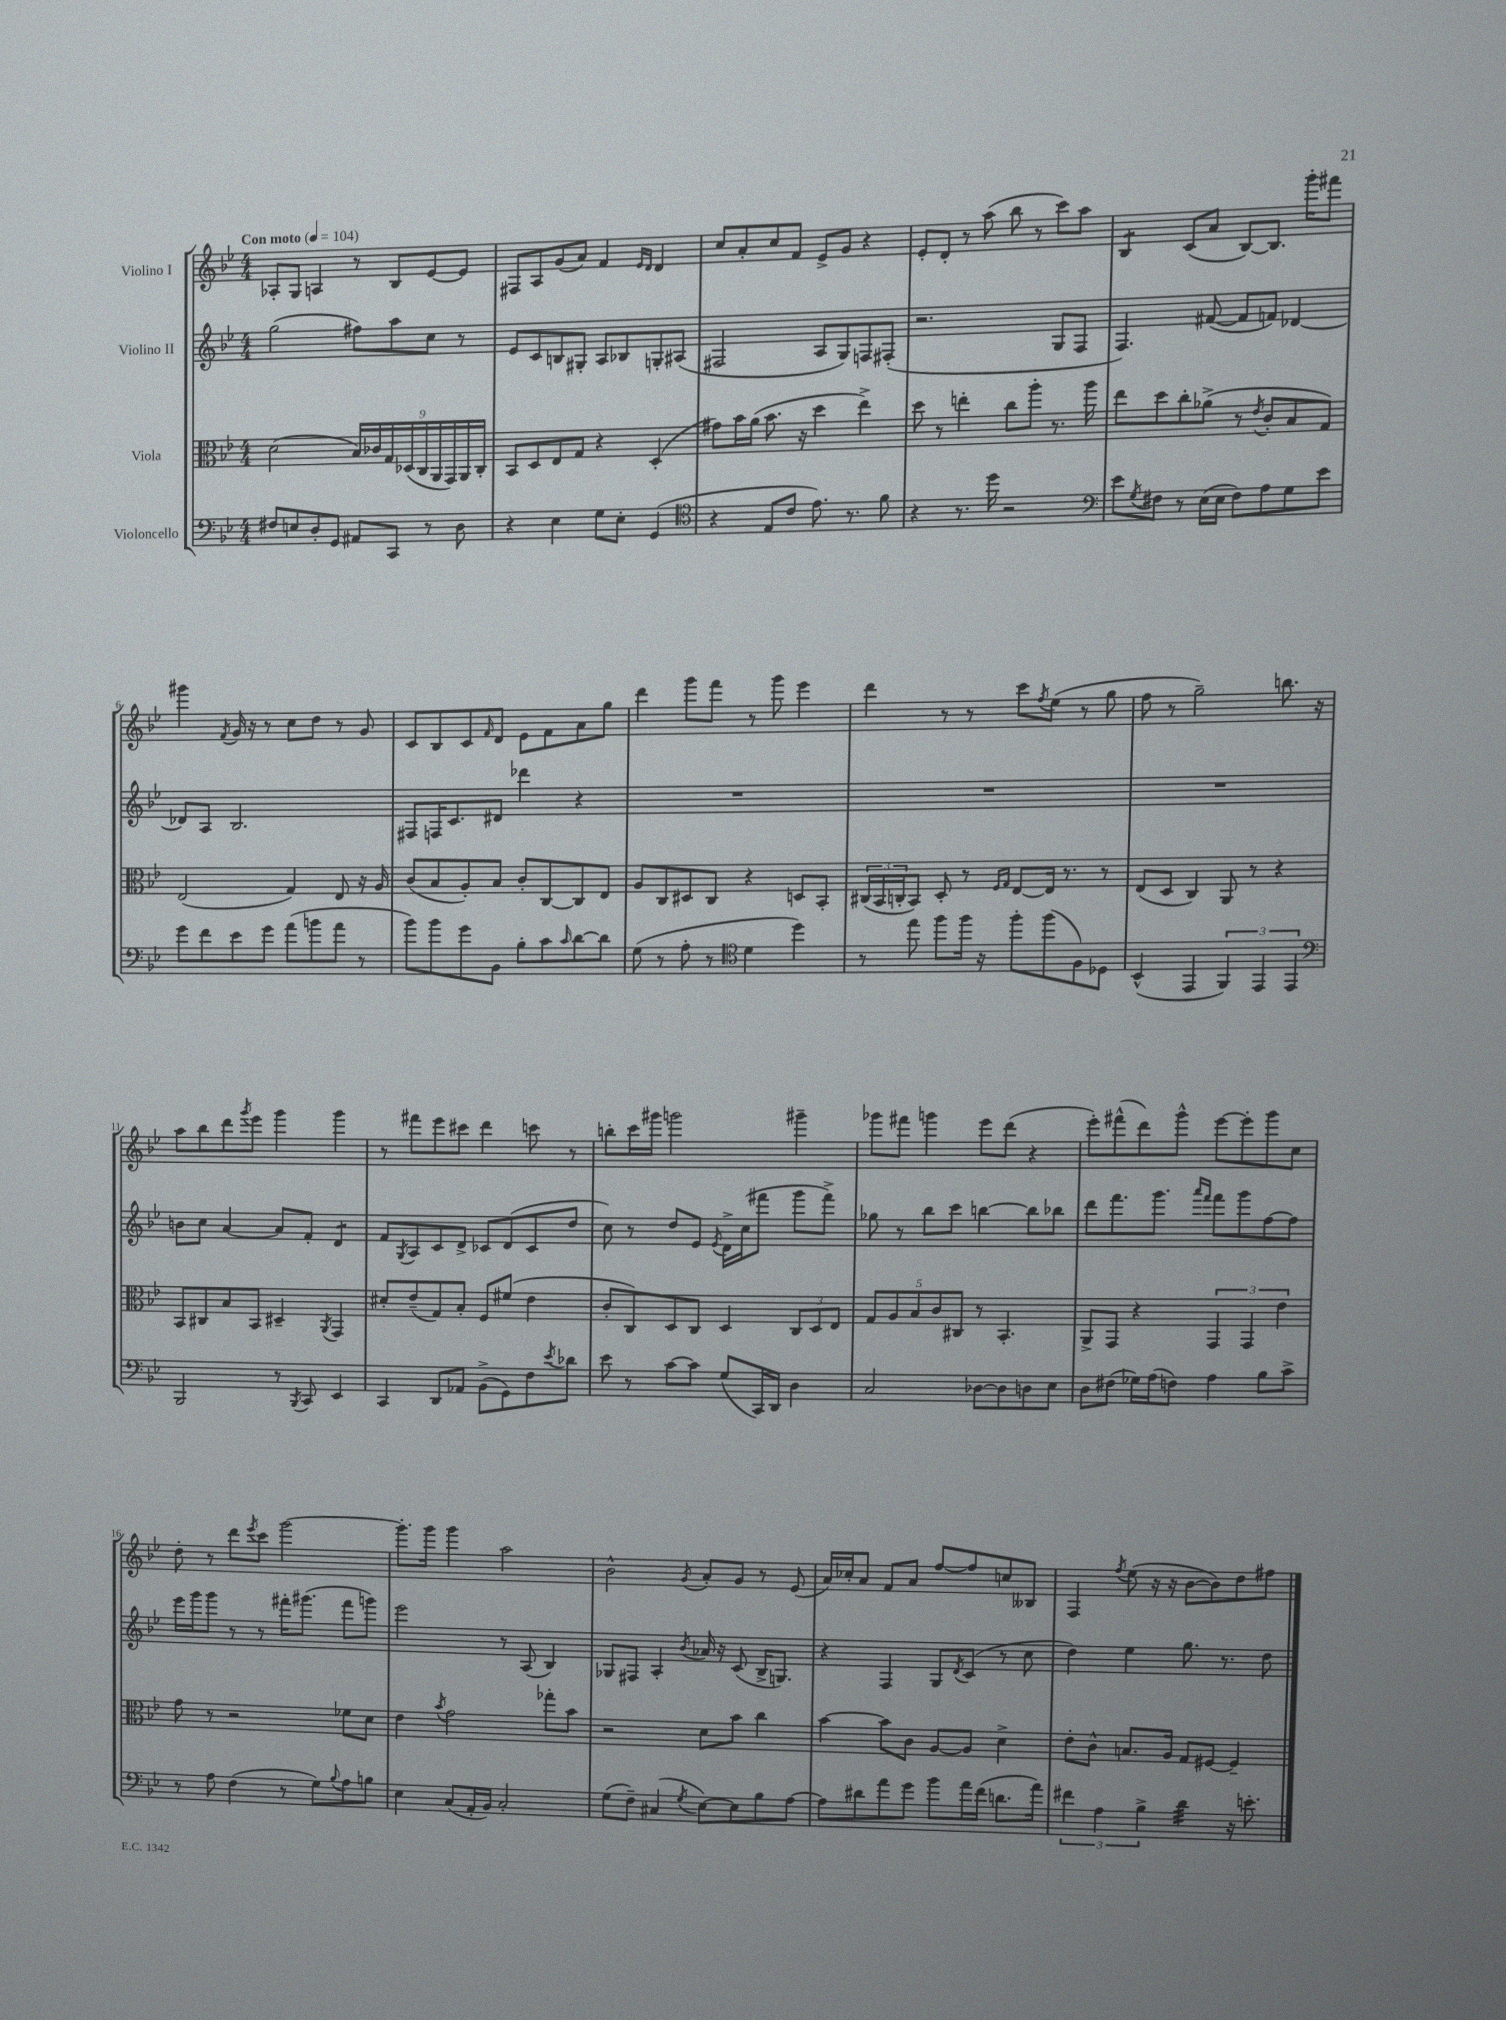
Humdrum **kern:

**kern	**kern	**kern	**kern
*part4	*part3	*part2	*part1
*staff4	*staff3	*staff2	*staff1
*I"Violoncello	*I"Viola	*I"Violino II	*I"Violino I
*clefF4	*clefC3	*clefG2	*clefG2
*k[b-e-]	*k[b-e-]	*k[b-e-]	*k[b-e-]
*M4/4	*M4/4	*M4/4	*M4/4
*MM104	*MM104	*MM104	*MM104
=1	=1	=1	=1
!	!	!	!LO:TX:a:B:t=Con moto
8F#X/L	(2d\	(2gg\	8A-X'/L
8En/	.	.	8G/J
8D'/	.	.	4An/
8GG/J	.	.	.
8AA#X/L	18B-/LL)	8ff#X\L)	8r
.	18c-X/	.	.
.	18G/	.	.
8CC/J	.	8aa\	8B-/L
.	(18D-X/	.	.
.	18C/	.	.
8r	.	8cc\J	[8e-/
.	18AA/	.	.
.	18GG/)	.	.
8D\	.	8r	8e-/J]
.	18AA/	.	.
.	18C'/JJ	.	.
=2	=2	=2	=2
4r	8BB-/L	8e-/L	8F#X/L
.	8D/	8c/	8A/
4E-\	8E-/	8Bn/	(8g/
.	8G/J	8G#X'/J	8a/J)
8G\L	4r	8A/L	4f/
8E-'\J	.	8B-X/	.
.	.	.	16qqe-/LL
.	.	.	16qqd/JJ
(4GG/	(4D'/	8Gn'/	4d/
.	.	(8A#X/J	.
=3	=3	=3	=3
*clefC4	*	*	*
4r	8g#X\L)	2F#X/	8cc/L
.	16b-\L	.	8a'/
.	(16a\JJ	.	.
8E-/L	8.b-\	.	8cc/
8c/J	.	.	8f/J
.	16r	.	.
8.e-\)	4dd\	8A/L	8e-^/L
.	.	8G/)	8g/J
8.r	.	.	.
.	4ee-^\)	8Fn/	4r
8f\	.	(8F#X'/J	.
=4	=4	=4	=4
4r	8dd\	2.r	8e-'/L
.	8r	.	8d'/J
8.r	4een'\	.	8r
.	.	.	(8aa\
16dd\	.	.	.
2r	8cc\L	.	8bb-\
.	8aa'\J	.	8r
.	8.r	8G/L	8ccc\L)
.	.	8F/J	8aa\J
.	16aa\	.	.
=5	=5	=5	=5
*clefF4	*	*	*
*	*	*	*tremolo
8e-\L	8ee-\L	4.F/)	8B-/L
8qG/	.	.	.
8F#X\J	8dd\	.	8B-/J
*	*	*	*Xtremolo
8r	8cc'\	.	(8c/L
(16E-\LL	(8a-X^\J	([8f#X/	8a/J
16E-\JJ	.	.	.
8F#\L)	8r	8f#/L]	[8B-/L)
.	8qe-/	.	.
8A\	8c'/L	8fn/J)	8.B-/J]
8G\	8B-/	[4d-X/	.
.	.	.	16ggg'\KL
8e-\J	8G/J)	.	8fff#X\J
!!LO:LB:g=z
=6	=6	=6	=6
8g\L	(2E-/	8d-X/L]	4ggg#X\
8f\	.	8A/J	.
.	.	.	8qf/
8e-\	.	2.B-/	16g/
.	.	.	16r
8g\J	.	.	8r
(8a\L	4G/)	.	8cc\L
8bn\	.	.	8dd\J
8a\J	8E-/	.	8r
8r	16r	.	8g/
.	16A/	.	.
=7	=7	=7	=7
8b-\L)	(8c/L	8F#X/L	8c/L
8b-\	8B-/	16Fn/K	8B-/
.	.	8.c/	.
8g\	8A'/)	.	8c/
.	.	.	16qqf/
8BB-\J	8B-/J	8d#X/J	8d/J
8B-'\L	8c'/L	4ddd-X\	8e-\L
8c\	[8C/	.	8f\
16qqc/	.	.	.
[8d\	8C/]	4r	8a\
8d\J]	8E-/J	.	8gg\J
=8	=8	=8	=8
(8G\	8A/L	1r	4ddd\
8r	8C/	.	.
8A'\	8D#X/	.	8ggg\L
8r	8C/J	.	8fff\J
*clefC4	*	*	*
4d\	4r	.	8r
.	.	.	8ggg\
4dd\)	8Dn/L	.	4eee-\
.	8BB-'/J	.	.
=9	=9	=9	=9
8r	(24C#X/LL	1r	4ddd\
.	24BB-/	.	.
.	24Cn'/J	.	.
8ee-\	8BB-/J)	.	.
8ff\L	8D'/	.	8r
16ff\Jk	8r	.	8r
16r	.	.	.
.	16qqF/LL	.	.
.	16qqG/JJ	.	.
8ff'\L	[8E-/L	.	8ccc\L
.	.	.	8qff/
(8ff\	16E-/Jk]	.	(8ee-\J
.	8.r	.	.
8F\)	.	.	8r
8D-X\J	8r	.	8gg\
=10	=10	=10	=10
(4BB-^^/	(8E-/L	1r	8ff\
.	8D/J	.	8r
4EE-/	4C/)	.	2gg~\)
6FF/)	8AA/	.	.
.	8r	.	.
6EE-/	.	.	.
.	4r	.	8.bbn\
6EE-/	.	.	.
.	.	.	16r
!!LO:LB:g=z
=11	=11	=11	=11
*clefF4	*	*	*
2BBB-/	8BB-/L	8bn\L	8aa\L
.	8C#X/	8cc\J	8bb-\
.	8B-/	[4a/	8ddd\
.	.	.	8qggg/
.	8BB-/J	.	8eee-\J
8r	4D#X~/	8a/L]	4ggg\
8qBBB-/	.	.	.
8CC/	.	8f'/J	.
.	8qAA/	.	.
*	*	*tremolo	*
4EE-/	4GG/	8d/L	4ggg\
.	.	8d/J	.
*	*	*Xtremolo	*
=12	=12	=12	=12
4CC/	8d#X'/L	8f/L	8r
.	.	8qG/	.
.	(8e-~/	8A/	8fff#X\L
8DD/L	8G/)	8c/	8eee-\
8AA-X/J	8B-'/J	8d^/J	8ccc#X\J
(8BB-^\L	8F/L	8c-X/L	4ddd\
8GG\)	(8f#X/J	(8d/	.
8F\	4e-\	8c-/	8cccn\
8qe-/	.	.	.
8d-X\J	.	8dd/J	8r
=13	=13	=13	=13
8e-\	8c'/L	8cc\)	8bbn'\L
8r	8C/)	8r	16ccc\L
.	.	.	16ggg#X\JJ
[8c\L	8D/	8dd/L	2gggn\
8c\J]	8C/J	8e-/J	.
.	.	8qe-/	.
(8G/L	4D/	16d^\LL	.
.	.	(16cc\J	.
16CC/L)	.	8fff#X\J	.
16DD/JJ	.	.	.
4D\	12C/L	8ggg\L	4ggg#X~\
.	12D/	.	.
.	.	8fff#^\J)	.
.	12E-/J	.	.
=14	=14	=14	=14
2C/	10G/L	8gg-X\	8ggg-X\L
.	10A/	.	.
.	.	8r	8fff#X\J
.	10B-/	.	.
.	.	8bb-\L	4gggn\
.	10c/	.	.
.	.	8ccc\J	.
.	10C#X/J	.	.
[8D-X\L	8r	[4bbn\	8eee-\L
8D-\]	4.BB-'/	.	(8ddd\J
8Dn\	.	8bb\L]	4r
8E-\J	.	8bb-X\J	.
=15	=15	=15	=15
8D\L	8AA^/L	8ddd\L	8eee-'\L)
(8F#X\J	8GG/J	8.fff\	(8fff#X^^\
16G-X\LL)	4r	.	8ddd\)
(16A\J	.	8.ggg\J	.
8Fn\J)	.	.	8ggg^^\J
.	.	16qqaaa/LL	.
.	.	16qqfff/JJ	.
4A\	6GG/	8fff\L	[8eee-\L
.	.	8ggg\	8eee-'\]
.	6GG/	.	.
8B-\L	.	[8ff\	8ggg\
.	6e-\	.	.
8c^\J	.	8ff\J]	8cc\J
!!LO:LB:g=z
=16	=16	=16	=16
8r	8g\	16eee-\LL	8dd'\
.	.	16ggg\J	.
8A\	8r	8ggg\J	8r
(4F\	2r	8r	8ddd\L
.	.	.	8qeee-/
.	.	8r	8ccc\J
8r	.	16fff#X'\KL	[2ggg\
.	.	(8.ggg#X\J	.
8G\L)	.	.	.
8qqB-/	.	.	.
8A\	8f-X\L	8fff#\L	.
8Bn\J	8d\J	8gggn\J)	.
=17	=17	=17	=17
4E-\	4e-\	2eee-\	8.ggg'\L]
.	.	.	16ggg\Jk
.	8qb-/	.	.
(8C/L	2g\	.	4ggg\
16AA'/L	.	.	.
16BB-/JJ)	.	.	.
2C'/	.	8r	2aa\
.	.	(8A/	.
.	8gg-X'\L	4B-/)	.
.	8b-\J	.	.
=18	=18	=18	=18
(8G\L	2r	8G-X/L	2b-^^\
8F~\J)	.	8F#X/J	.
(4C#X/	.	4A'/	.
8qG/	.	8qb-/	8qg/
[8E-\L)	8d\L	16a-X/	8a'/L
.	.	16r	.
8E-\]	8b-\J	(8c/	8g/J
8B-\	4cc\	16B-^/KL	8r
.	.	8.Gn/J)	.
[8A\J	.	.	(8e-/
=19	=19	=19	=19
8A\L]	[4b-\	4r	16a/LL)
.	.	.	16cc-X'/J
8d#X\	.	.	8a/J
8a\	8b-\L]	4F/	8f/L
8g\J	8c\J	.	8a/J
8b-\L	[8A/L	8G/L	[8ff/L
.	.	8qd/	.
16a\L	8A/J]	(8c/J	8ff/]
(16f\JJ	.	.	.
8.dn\L	4d^\	8r	8ccn/
.	.	8cc\	8B--X/J
16a\Jk)	.	.	.
=20	=20	=20	=20
6f#X\	8e-'\L	4dd\)	4F/
.	8c^^\J	.	.
6A\	.	.	.
.	.	.	8qff/
.	8.Bn/L	4ee-\	(8ee-\
6B-^\	.	.	.
.	.	.	16r
.	16A/Jk	.	16r
*tremolo	*	*	*
32d\LLL	8G/L	8.gg\	[8b-\L
32d\	.	.	.
32d\	.	.	.
32d\	.	.	.
32d\	[8F#X/J	.	8b-\])
32d\	.	.	.
32d\	.	8.r	.
32d\JJJ	.	.	.
*Xtremolo	*	*	*
16r	4F#~/]	.	8dd\
8.en'\	.	.	.
.	.	8dd\	8ff#X\J
==	==	==	==
*-	*-	*-	*-
